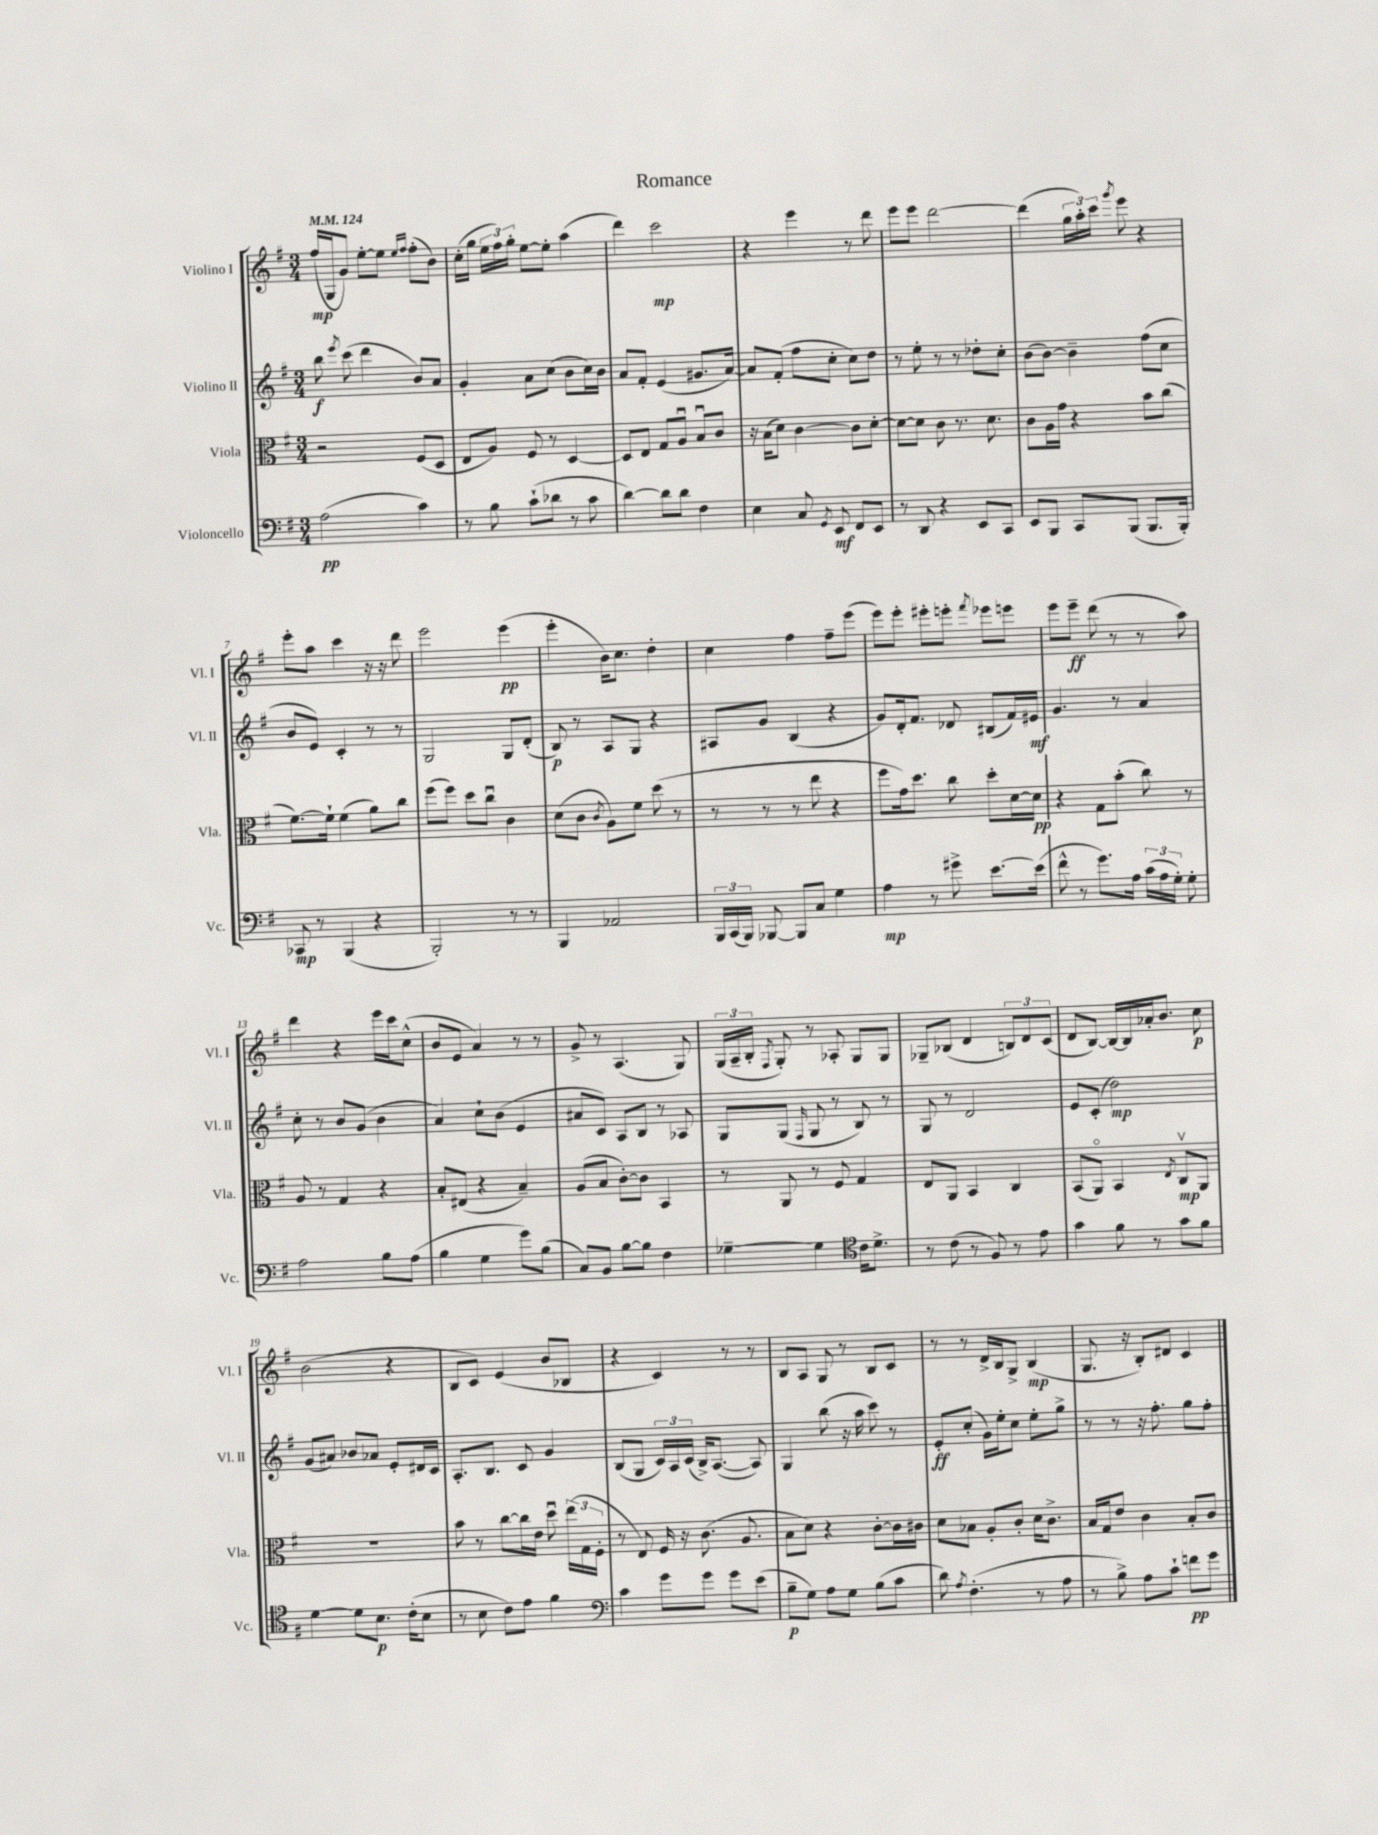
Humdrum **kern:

**kern	**kern	**kern	**kern
*staff4	*staff3	*staff2	*staff1
*clefF4	*clefC3	*clefG2	*clefG2
*k[f#]	*k[f#]	*k[f#]	*k[f#]
*M3/4	*M3/4	*M3/4	*M3/4
*MM124	*MM124	*MM124	*MM124
(2A	2r	8bb	(16ff#
.	.	.	16G
.	.	8qeee	.
.	.	(8ccc	8g)
.	.	4ddd	[8ee'
.	.	.	8ee]
.	.	.	16qqee
.	.	.	16qqff#
4c)	(8F#	8b)	(8ff#'
.	8D	8a	8b)
=	=	=	=
8r	8E	4g'	(16cc'
.	.	.	16gg
8B	8A)	.	24ee
.	.	.	24ff#)
.	.	.	24gg'
(8c`	8F#	8a	[8ee
8d-	8r	(8cc	8ee']
8r	[4D	8b	(4aa
8c	.	16cc)	.
.	.	16b	.
=	=	=	=
[4d)	8D]	8a	4ddd)
.	8E	8f#'	.
8d]	8G	(4e	2ccc
8d	8Au	.	.
4F#	8Bu	8.g#	.
.	8c	.	.
.	.	[16a)	.
=	=	=	=
4E	16r	8a]	4r
.	(16B	.	.
.	8d)	(8f#'	.
8C	[4c	8ff#	4eee
8qGG	.	.	.
8EE	.	8cc'	.
8FF#	8c]	8cc)	8r
8EE	[8d'	8dd	8ddd
=	=	=	=
8r	8d_	8r	8eee
8DD	8d]	8ee'	8eee
4r	8c	8r	[2ddd
.	8.r	8r	.
8EE	.	8dd-'	.
.	8.d	.	.
8CC	.	8cc'	.
=	=	=	=
8EE	8c	(8b	(4ddd]
8BBB	16A	[8b)	.
.	16g	.	.
8CC	4r	4b~]	24gg
.	.	.	24aa')
.	.	.	24ccc
.	.	.	8qggg
(8BBB	.	.	8eee
8.BBB	8b	(8ff#	4r
.	(8cc	8cc	.
16BBB')	.	.	.
=	=	=	=
8CC-	[8.f#)	8b	8eee'
8r	.	8e)	8aa
.	16f#`]	.	.
(4BBB	(4f#	4c'	4ccc
4r	8a)	8r	16r
.	.	.	16r
.	8cc	8r	8ddd
=	=	=	=
2BBB')	(8ff#	2G	2eee
.	8ff#)	.	.
.	8dd	.	.
.	8ccu	.	.
8r	4c	8G	(4eee
8r	.	(8d'	.
=	=	=	=
4BBB	(8d	8B)	4eee'
.	8c	8r	.
.	8qc	.	.
2AA-	8A)	8A	16b)
.	.	.	8.cc
.	8f#	8G	.
.	(8dd	4r	4dd'
.	8r	.	.
=	=	=	=
24BBB	8r	8A#	4cc
(24CC	.	.	.
24BBB)	.	.	.
[8BBB-	8r	8g	.
8BBB-]	8r	(4B	4ff#
8C	8ee	.	.
4G	4r	4r	8ff#~
.	.	.	(8eee
=	=	=	=
4A	8ff#	8g)	8eee)
.	16g)	16d'	8eee'
.	8.dd	8.f#	.
8r	.	.	8eee#'
8g#^	8cc	8d-	8eee'
.	.	.	8qfff#
[8.e	8dd'	(8B#	8eee-
.	[16d	16f#)	8eee
(16e]	16d]	16e#	.
=	=	=	=
8f#^^	4r	4.g	8eee
8r	.	.	8eee~
8.g)	8G	.	(8ddd
.	(8b'	8r	8r
16A	.	.	.
(24c	8cc)	4a	8r
24A	.	.	.
24G')	.	.	.
8G'	8r	.	8aa)
=	=	=	=
2A	8A	8cc'	4ddd
.	8r	8r	.
.	4G	8b	4r
.	.	(8g	.
8B	4r	4b	16eee
.	.	.	16ccc
(8A	.	.	(8cc^^
=	=	=	=
4B	8B'	4a)	8b
.	(8E#	.	8e
4G	4r	8cc`	4a)
.	.	(8b	.
8g)	4B~)	4e	8r
(8B	.	.	8r
=	=	=	=
8C)	(8A	8a#	8g^
8BB	8B	8c)	8r
[8B	[8c')	8A	(4.A
8B]	8c]	8B	.
4F#	4BB	8r	.
.	.	8A-	8G)
=	=	=	=
[4G-~	8r	8G	(24G
.	.	.	24A~
.	.	.	24B'
.	.	.	8qF#
.	8AA	(8G	8G')
.	.	16qqF#	.
4G-]	8r	8G	8r
.	8F#	8r	8A-'
*clefC4	*	*	*
16c	4G	8B)	8G
8.d^	.	.	.
.	.	8r	8G
=	=	=	=
8r	8E	8G	8G-~
(8c	8AA	8r	(8B-
8r	4BB	2d	4d
8F#)	.	.	.
8r	4C	.	12B)
.	.	.	12d
8e	.	.	.
.	.	.	(12c
=	=	=	=
4g	(8BB	8e	8d
.	8AAo)	(8c'	[8B)
8f#	4BB	2dd)	16B_
.	.	.	16B]
8r	.	.	16a-'
.	.	.	8.b
.	8qE	.	.
8g	8Cv	.	.
8f#	8AA	.	8cc
=	=	=	=
[4d	2.r	(8g	(2b
.	.	8a#)	.
8d]	.	8b-	.
8.B	.	8a-	.
.	.	8e'	4r
(16c'	.	.	.
8B	.	16d#	.
.	.	16c	.
=	=	=	=
8r	8b	8.A'	8B
8B	8r	.	8c)
.	.	8.B	.
8c)	[8cc	.	(4e
8e	16cc]	8c	.
.	16e	.	.
4f#	8ddu	4g	8b
.	(24ee	.	8B-
.	24G	.	.
.	24F#'	.	.
=	=	=	=
*clefF4	*	*	*
4c	8r	(8B	4r
.	8E)	8G	.
8g	16F#	24c)	4c)
.	.	24A	.
.	16r	.	.
.	.	(24c	.
8g	(8.c	16B^)	.
.	.	([8.A	.
8g	.	.	8r
.	8.A	.	.
(8e	.	8A])	8r
=	=	=	=
8B~	8B	4G	8B
8G)	8d)	.	8A
8A	4r	(8bb	8G
8G	.	16r	8r
.	.	16aa	.
(8B	[8c'	8ccc)	8B
8c	16c]	8r	8c
.	16c#	.	.
=	=	=	=
8d)	8d	8e'	8r
8qA	.	.	.
(4.F#'	8B-	(8cc'	8r
.	8A'	16g)	16d^
.	.	16ee'	16B
.	8c'	8cc	8G^
8r	16d	8ee'	(4B
.	8.c^	.	.
8A	.	8gg^	.
=	=	=	=
8r	16B	8r	8.G
.	16G	.	.
8B^)	8e	8r	.
.	.	.	16r
8A	4c	16r	8B')
.	.	8.ff#'	.
8c`	.	.	8d#
8f	8B'	8gg	4c
8g	8c	8ff#'	.
==	==	==	==
*-	*-	*-	*-
